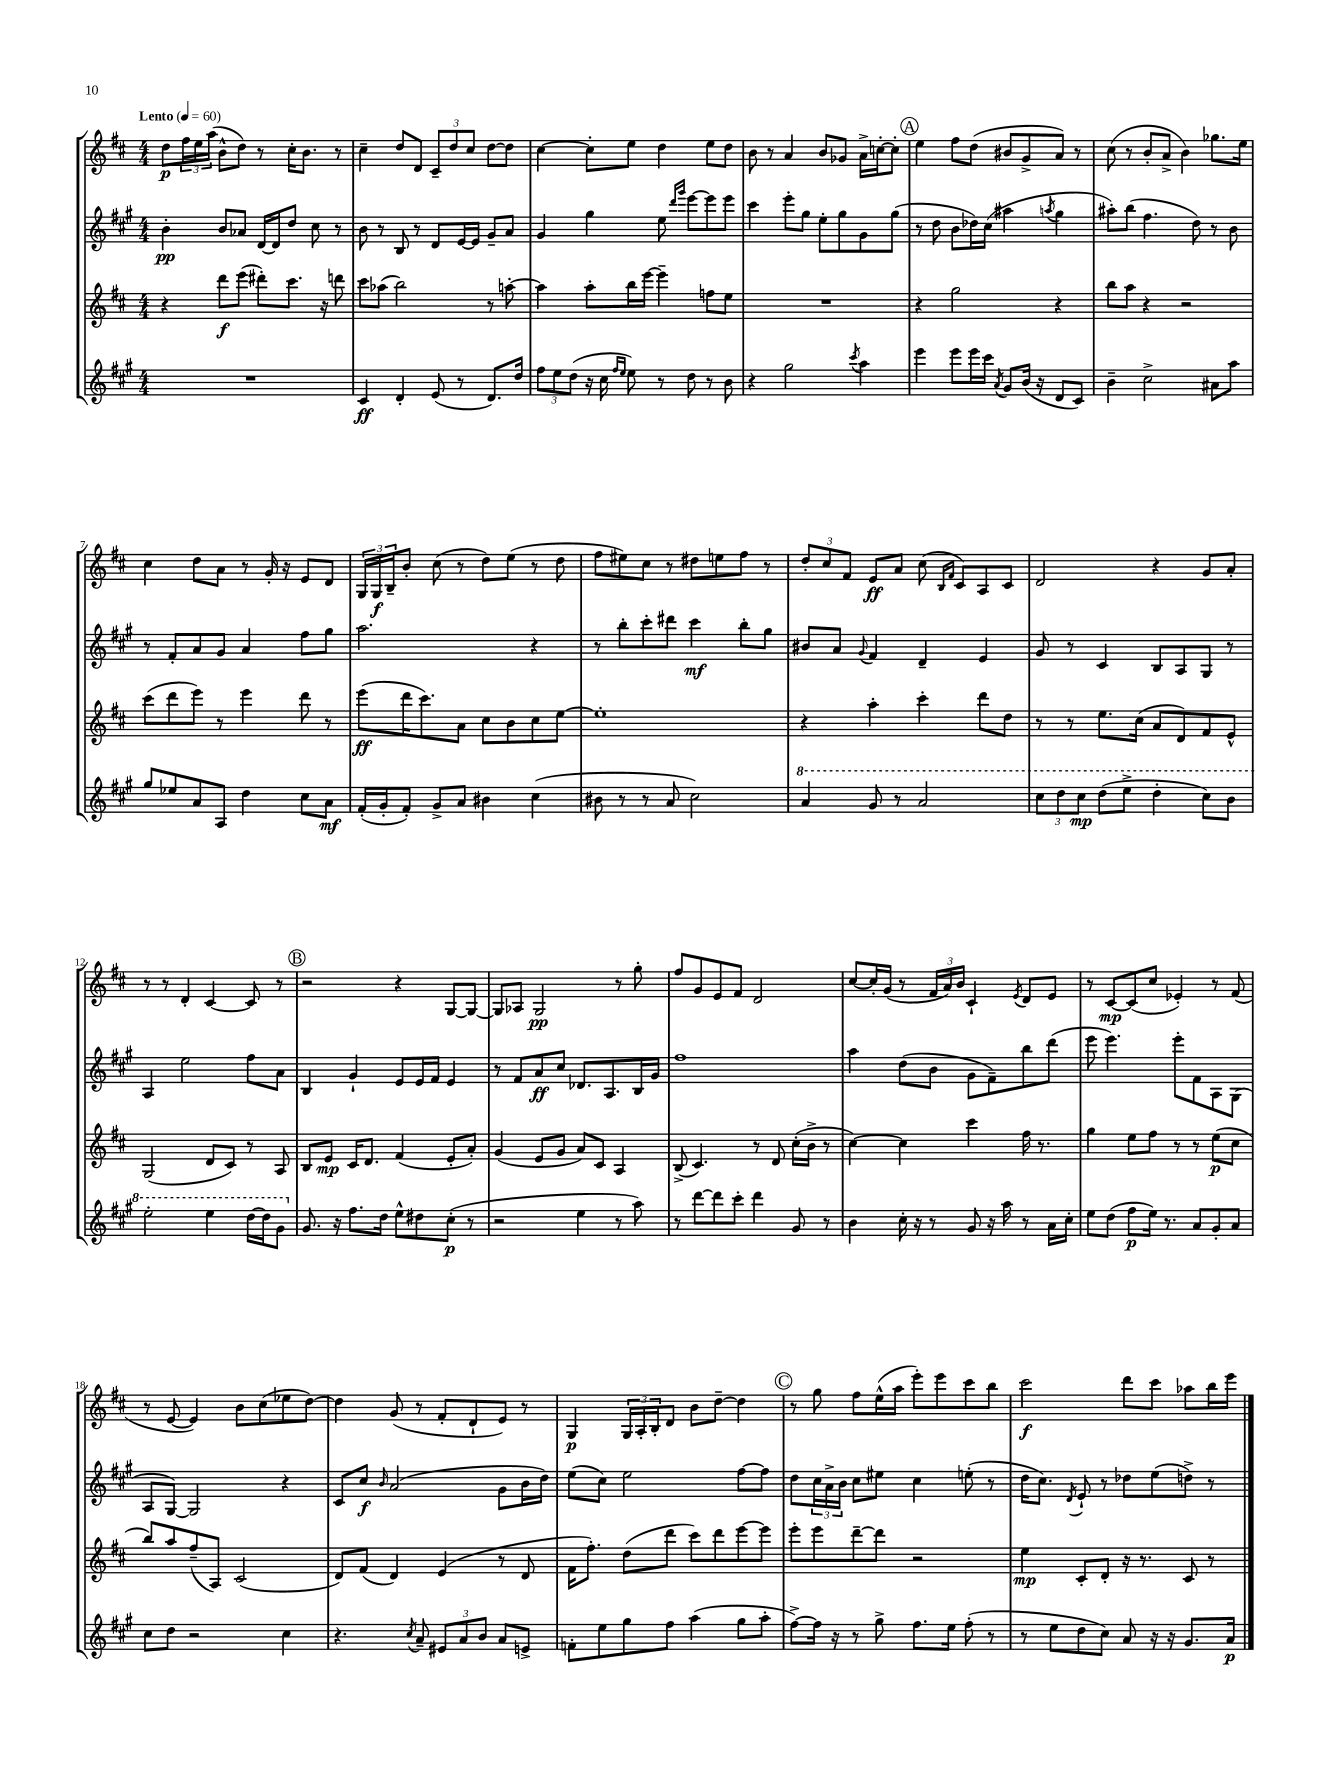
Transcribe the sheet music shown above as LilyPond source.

<<
\new StaffGroup <<
\new Staff = "s0" {
    \clef treble \key d \major \numericTimeSignature \time 4/4 \tempo "Lento" 4 = 60
    d''8\p \tuplet 3/2 { fis''16 e''16 a''16( } b'8-^ d''8) r8 cis''16-. b'8. r8 |
    cis''4-- d''8 d'8 \tuplet 3/2 { cis'8-- d''8 cis''8 } d''8~ d''8 |
    cis''4~ cis''8-. e''8 d''4 e''8 d''8 |
    b'8 r8 a'4 b'8 ges'8 a'16-> c''16~-. c''8-. |
    \mark \markup { \circle "A" } e''4 fis''8 d''8( bis'8 g'8-> a'8) r8 |
    cis''8( r8 b'8-. a'8-> b'4) ges''8. e''16 |
    cis''4 d''8 a'8 r8 g'16-. r16 e'8 d'8 |
    \tuplet 3/2 { g16 g16\f b16-- } b'8-. cis''8( r8 d''8) e''8( r8 d''8 |
    fis''8 eis''8) cis''8 r8 dis''8 e''8 fis''8 r8 |
    \tuplet 3/2 { d''8-. cis''8 fis'8 } e'8\ff a'8 cis''8( \grace { b16 fis'16 } cis'8) a8 cis'8 |
    d'2 r4 g'8 a'8-. |
    r8 r8 d'4-. cis'4~ cis'8 r8 |
    \mark \markup { \circle "B" } r2 r4 g8~ g8~ |
    g8 aes8 g2\pp r8 g''8-. |
    fis''8 g'8 e'8 fis'8 d'2 |
    cis''8~ cis''16-. g'16( r8 \tuplet 3/2 { fis'16 a'16) b'16 } cis'4-! \acciaccatura { e'8 } d'8 e'8 |
    r8 cis'8~\mp cis'8( cis''8 ees'4-.) r8 fis'8( |
    r8 e'8~ e'4) b'8 cis''8( ees''8 d''8~) |
    d''4 g'8( r8 fis'8-. d'8-! e'8) r8 |
    g4\p \tuplet 3/2 { g16 a16-. b16-. } d'8 b'8 d''8~-- d''4 |
    \mark \markup { \circle "C" } r8 g''8 fis''8 e''16-^( a''16 e'''8-.) e'''8 cis'''8 b''8 |
    cis'''2\f d'''8 cis'''8 aes''8 b''16 e'''16 \bar "|." |
}
\new Staff = "s1" {
    \clef treble \key a \major \numericTimeSignature \time 4/4
    b'4-.\pp b'8 aes'8 d'16~ d'16 d''8 cis''8 r8 |
    b'8 r8 b8 r8 d'8 e'16~ e'16 gis'8-- a'8 |
    gis'4 gis''4 e''8 \grace { d'''16 gis'''16 } e'''8~ e'''8 e'''8 |
    cis'''4 e'''8-. gis''8 e''8-. gis''8 gis'8 gis''8( |
    \mark \markup { \circle "A" } r8 d''8 b'8 des''16) cis''16( ais''4 \acciaccatura { a''8 } gis''4 |
    ais''8-.) b''8( fis''4. d''8) r8 b'8 |
    r8 fis'8-. a'8 gis'8 a'4 fis''8 gis''8 |
    a''2. r4 |
    r8 b''8-. cis'''8-. dis'''8 cis'''4\mf b''8-. gis''8 |
    bis'8 a'8 \appoggiatura { gis'8 } fis'4 d'4-- e'4 |
    gis'8 r8 cis'4 b8 a8 gis8 r8 |
    a4 e''2 fis''8 a'8 |
    \mark \markup { \circle "B" } b4 gis'4-! e'8 e'16 fis'16 e'4 |
    r8 fis'8 a'8\ff cis''8 des'8. a8. b16 gis'16 |
    fis''1 |
    a''4 d''8( b'8 gis'8 fis'8--) b''8 d'''8( |
    e'''8 e'''4.) e'''8-. fis'8 a8 gis8( |
    a8 gis8~) gis2 r4 |
    cis'8 cis''8\f \grace { b'16 } a'2( gis'8 b'16 d''16) |
    e''8( cis''8) e''2 fis''8~ fis''8 |
    \mark \markup { \circle "C" } d''8 \tuplet 3/2 { cis''16 a'16-> b'16 } cis''8 eis''8 cis''4 e''8-.( r8 |
    d''16 cis''8.) \acciaccatura { d'8 } e'8-! r8 des''8 e''8( d''8->) r8 \bar "|." |
}
\new Staff = "s2" {
    \clef treble \key d \major \numericTimeSignature \time 4/4
    r4 d'''8\f e'''8( dis'''8-.) cis'''8. r16 d'''8 |
    cis'''8 aes''8( b''2) r8 a''8~-. |
    a''4 a''8-. b''16 e'''16~ e'''4-- f''8 e''8 |
    R1 |
    \mark \markup { \circle "A" } r4 g''2 r4 |
    b''8 a''8 r4 r2 |
    cis'''8( d'''8 e'''8) r8 e'''4 d'''8 r8 |
    e'''8\ff( d'''16 cis'''8.) a'8 cis''8 b'8 cis''8 e''8~ |
    e''1-. |
    r4 a''4-. cis'''4-. d'''8 d''8 |
    r8 r8 e''8. cis''16( a'8 d'8) fis'8 e'8-^ |
    g2( d'8 cis'8) r8 a8 |
    \mark \markup { \circle "B" } b8 e'8\mp cis'16 d'8. fis'4( e'8-. a'8-.) |
    g'4( e'8 g'8 a'8) cis'8 a4 |
    b8->( cis'4.) r8 d'8 cis''16-.( b'16-> r8 |
    cis''4~) cis''4 cis'''4 fis''16 r8. |
    g''4 e''8 fis''8 r8 r8 e''8\p( cis''8 |
    b''8) a''8 fis''8--( a8) cis'2( |
    d'8) fis'8( d'4) e'4( r8 d'8 |
    fis'16 fis''8.-.) d''8( d'''8 cis'''8) d'''8 e'''8~ e'''8 |
    \mark \markup { \circle "C" } e'''8-. e'''8 d'''8~-- d'''8 r2 |
    e''4\mp cis'8-. d'8-. r16 r8. cis'8 r8 \bar "|." |
}
\new Staff = "s3" {
    \clef treble \key a \major \numericTimeSignature \time 4/4
    R1 |
    cis'4\ff d'4-. e'8( r8 d'8.) d''16 |
    \tuplet 3/2 { fis''8 e''8 d''8( } r16 cis''16 \grace { fis''16 e''16 } e''8) r8 d''8 r8 b'8 |
    r4 gis''2 \acciaccatura { cis'''8 } a''4 |
    \mark \markup { \circle "A" } e'''4 e'''8 e'''16 cis'''16 \acciaccatura { a'8 } gis'8 b'16( r16 d'8 cis'8) |
    b'4-- cis''2-> ais'8 a''8 |
    gis''8 ees''8 a'8 a8 d''4 cis''8 a'8\mf |
    fis'16-.( gis'16-. fis'8-.) gis'8-> a'8 bis'4 cis''4( |
    bis'8 r8 r8 a'8 cis''2) |
    \ottava #1 a''4 gis''8 r8 a''2 |
    \tuplet 3/2 { cis'''8 d'''8 cis'''8\mp } d'''8( e'''8-> d'''4-. cis'''8) b''8 |
    e'''2-. e'''4 d'''16~ d'''16 gis''8 \ottava #0 |
    \mark \markup { \circle "B" } gis'8. r16 fis''8. d''16 e''8-^ dis''8 cis''8-.\p( r8 |
    r2 e''4 r8 a''8) |
    r8 d'''8~ d'''8 cis'''8-. d'''4 gis'8 r8 |
    b'4 cis''16-. r16 r8 gis'8 r16 a''16 r8 a'16 cis''16-. |
    e''8 d''8( fis''8\p e''16) r8. a'8 gis'8-. a'8 |
    cis''8 d''8 r2 cis''4 |
    r4. \acciaccatura { cis''8 } a'8-- \tuplet 3/2 { eis'8 a'8 b'8 } a'8 e'8-> |
    f'8-. e''8 gis''8 fis''8 a''4( gis''8 a''8-. |
    \mark \markup { \circle "C" } fis''8~->) fis''16 r16 r8 gis''8-> fis''8. e''16 fis''8-.( r8 |
    r8 e''8 d''8 cis''8) a'8 r16 r16 gis'8. a'16\p \bar "|." |
}
>>
>>
